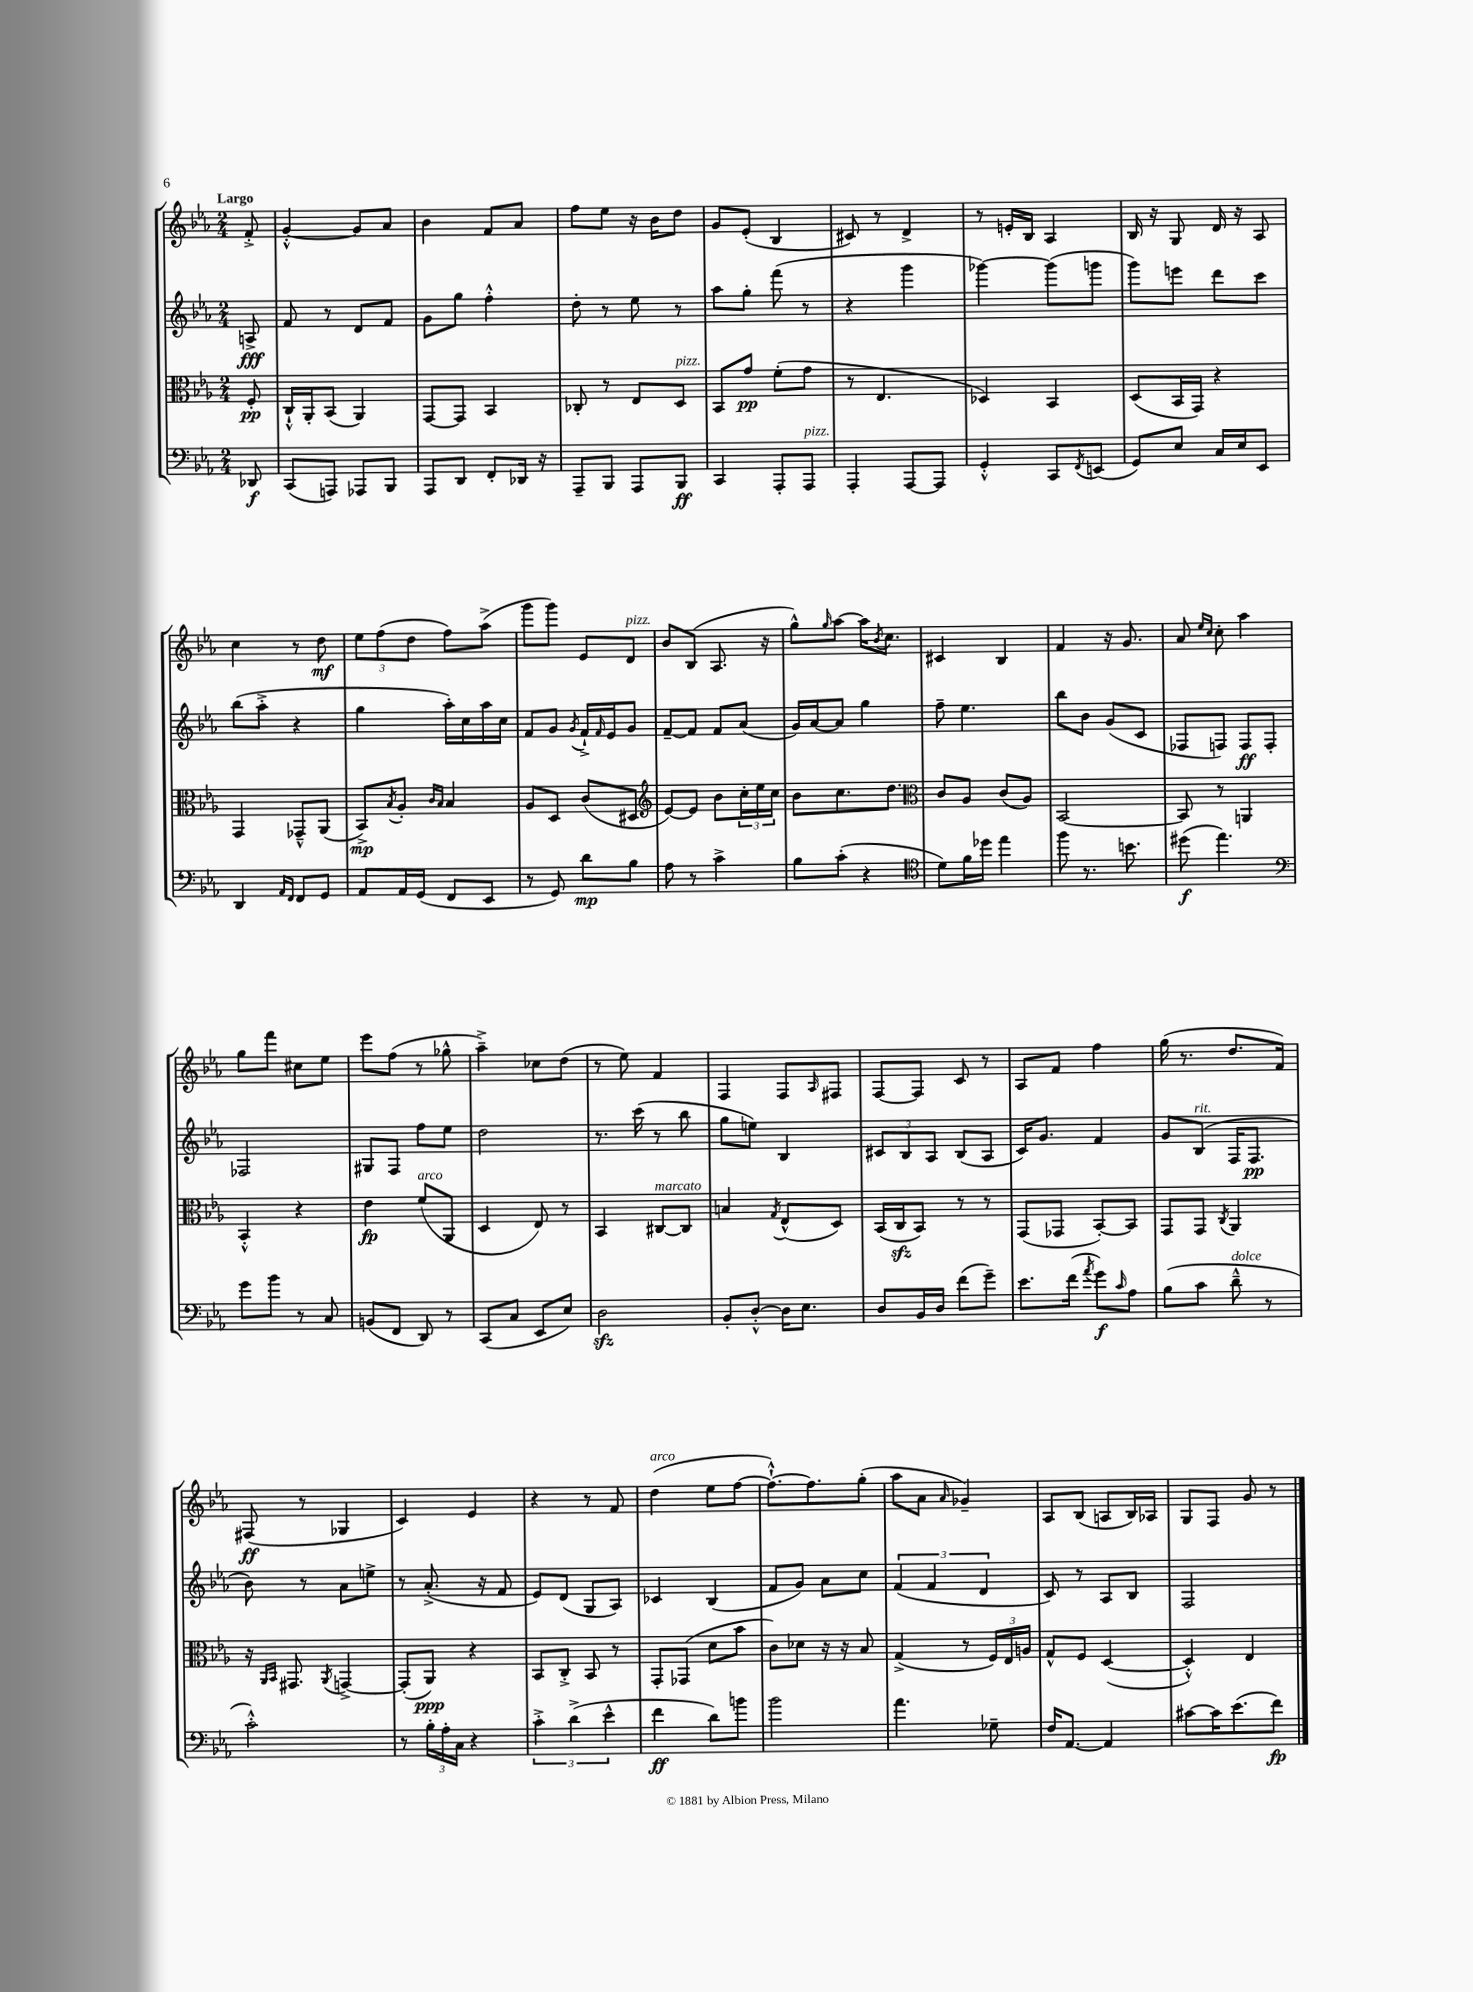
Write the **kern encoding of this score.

**kern	**kern	**kern	**kern
*staff4	*staff3	*staff2	*staff1
*clefF4	*clefC3	*clefG2	*clefG2
*k[b-e-a-]	*k[b-e-a-]	*k[b-e-a-]	*k[b-e-a-]
*M2/4	*M2/4	*M2/4	*M2/4
8DD-	8F'	8A^	8f'^
=	=	=	=
(8CC	16C`^^	8f	[4g'^^
.	16AA-'	.	.
8AAA)	(8BB-	8r	.
8AAA-	4AA-)	8d	8g]
8BBB-	.	8f	8a-
=	=	=	=
8AAA-	[8GG	8g	4b-
8DD	8GG]	8gg	.
8FF'	4BB-	4ff'^^	8f
16DD-	.	.	8a-
16r	.	.	.
=	=	=	=
8AAA-~	8C-'	8dd'	8ff
8BBB-	8r	8r	8ee-
8AAA-	8E-	8ee-	16r
.	.	.	16b-
8BBB-	8D	8r	8dd
=	=	=	=
4CC	8BB-	8aa-	8g
.	8g	8gg'	(8e-'
8AAA-'	(8f'	(8fff	4B-
8AAA-	8g	8r	.
=	=	=	=
4AAA-'	8r	4r	8c#)
.	4.E-	.	8r
[8AAA-	.	4ggg	4d^
8AAA-]	.	.	.
=	=	=	=
4GG'^^	4D-)	[4ggg-)	8r
.	.	.	16e'
.	.	.	16B-
8CC	4BB-	(8ggg-]	4A-
8qFF	.	.	.
(8EE	.	8ggg	.
=	=	=	=
8GG)	(8D	8ggg)	16B-
.	.	.	16r
8E-	16BB-	8eee	8G
.	16GG)	.	.
16C	4r	8ddd	16d
16E-	.	.	16r
8EE-	.	8ccc	8A-
=	=	=	=
4DD	4GG	(8bb-	4cc
.	.	8aa-'^	.
16qqAA-	.	.	.
16qqFF	.	.	.
8FF	8GG-~^^	4r	8r
8GG	(8AA-	.	8dd
=	=	=	=
8AA-	8BB-^)	4gg	12ee-
.	.	.	(12ff
.	8qB-	.	.
16AA-	8A-'	.	.
.	.	.	12dd
(16GG	.	.	.
.	16qqc	.	.
.	16qqB-	.	.
8FF	4B-	16aa-')	8ff)
.	.	16cc	.
8EE-	.	16aa-	(8aa-^
.	.	16cc	.
=	=	=	=
8r	8A-	8f	8ggg
8GG)	8D	8g	8ggg)
.	.	8qg	.
8d	(8c	16f`^	8e-
.	.	16qqf	.
.	.	16e-	.
8B-	8D#	8g	8d
=	=	=	=
*	*clefG2	*	*
8A-	[8e-)	[8f~	8b-
8r	8e-]	8f]	(8B-
4c^	8b-	8f	8.A-
.	24cc'	(8a-	.
.	24ee-	.	.
.	.	.	16r
.	24cc	.	.
=	=	=	=
8B-	8b-	16g)	8gg^^)
.	.	[16a-	.
.	.	.	16qqgg
(8c'	8.cc	8a-]	[8aa-
4r	.	4gg	16aa-]
.	.	.	8qb-
.	8.dd	.	8.cc
=	=	=	=
*clefC4	*clefC3	*	*
8d)	8c	8ff~	4c#
16f	8A-	4.ee-	.
16dd-	.	.	.
4ee-	(8c	.	4B-
.	8A-)	.	.
=	=	=	=
8ff	[2BB-	8bb-	4f
8.r	.	8b-	.
.	.	(8g	16r
8.b	.	.	8.g
.	.	8c	.
=	=	=	=
(8dd#	8BB-]	8F-	8a-
.	.	.	16qqee-
.	.	.	16qqcc
4.ee-)	8r	8F)	8cc'
.	4AA	8F	4aa-
.	.	8F'	.
=	=	=	=
*clefF4	*	*	*
8g	4BB-'^^	2F-	8gg
8b-	.	.	8fff
8r	4r	.	8cc#
8C	.	.	8ee-
=	=	=	=
(8BB	4e-	8G#	8eee-
8FF	.	8F	(8ff
8DD)	(8f	8ff	8r
8r	8AA-	8ee-	8gg-^^
=	=	=	=
(8CC	4D	2dd	4aa-~^)
8C	.	.	.
8EE-	8E-)	.	8cc-
8E-)	8r	.	(8dd
=	=	=	=
2D	4BB-	8.r	8r
.	.	.	8ee-)
.	.	(16ccc	.
.	[8C#	8r	4f
.	8C#]	8bb-	.
=	=	=	=
8BB-'	4B	8gg	4F
[8D'^^	.	8ee)	.
.	8qG	.	.
16D]	(8E-^^	4B-	8F
8.E-	.	.	.
.	.	.	16qqA-
.	8D)	.	8F#
=	=	=	=
8D	(16BB-	12c#	[8F
.	16C	.	.
.	.	12B-	.
16BB-	8BB-)	.	8F]
.	.	12A-	.
16D	.	.	.
(8f	8r	(8B-	8c
8g~)	8r	8A-	8r
=	=	=	=
8.e-	(8GG	16c)	8A-
.	.	8.g	.
.	8GG-	.	8f
(16f	.	.	.
8qa-	.	.	.
8g)	[8BB-')	4f	4ff
16qqc	.	.	.
8A-	8BB-]	.	.
=	=	=	=
(8B-	8GG	8g	(16gg
.	.	.	8.r
8c	8GG	(8B-	.
.	8qC	.	.
8d~^^	4AA-	16F	8.dd
.	.	8.F	.
8r	.	.	.
.	.	.	16f)
=	=	=	=
2c'^^)	16r	8b-)	(8F#
.	16qqAA-	.	.
.	16qqBB-	.	.
.	8.GG#	.	.
.	.	8r	8r
.	8qAA-	.	.
.	[4GG^	8a-	4G-
.	.	8ee^	.
=	=	=	=
8r	(8GG']	8r	4c)
24B-'	8AA-)	(8.a-'^	.
24A-'	.	.	.
24C	.	.	.
4r	4r	.	4e-
.	.	16r	.
.	.	8f	.
=	=	=	=
6c'^	8BB-	8e-)	4r
.	8C'^	(8d	.
(6d^	.	.	.
.	8BB-	8G	8r
6e-^^	.	.	.
.	8r	8A-)	8f
=	=	=	=
4f	8GG'	4c-	(4dd
.	(8GG-	.	.
8d)	8d	(4B-	8ee-
8b	8b-	.	[8ff
=	=	=	=
2b-	8c)	8f	8.ff`^^_)
.	8d-	8g)	.
.	.	.	8.ff]
.	16r	8a-	.
.	16r	.	.
.	8B-	8cc	(8gg'
=	=	=	=
4.a-	(4G^	(6f	8aa-
.	.	.	8a-
.	.	6f	.
.	.	.	16qqa-
.	8r	.	4g-~)
.	.	6d	.
8G-~	24F)	.	.
.	24E-	.	.
.	24A	.	.
=	=	=	=
16F	8G^^	8c)	8A-
[8.AA-	.	.	.
.	8F	8r	(8B-
4AA-]	([4D	8A-	8A
.	.	8B-	16B-)
.	.	.	16A-
=	=	=	=
[8c#	4D'^^])	2F	8G
16c#]	.	.	8F
(8.e-	.	.	.
.	4E-	.	8g
8f)	.	.	8r
==	==	==	==
*-	*-	*-	*-
